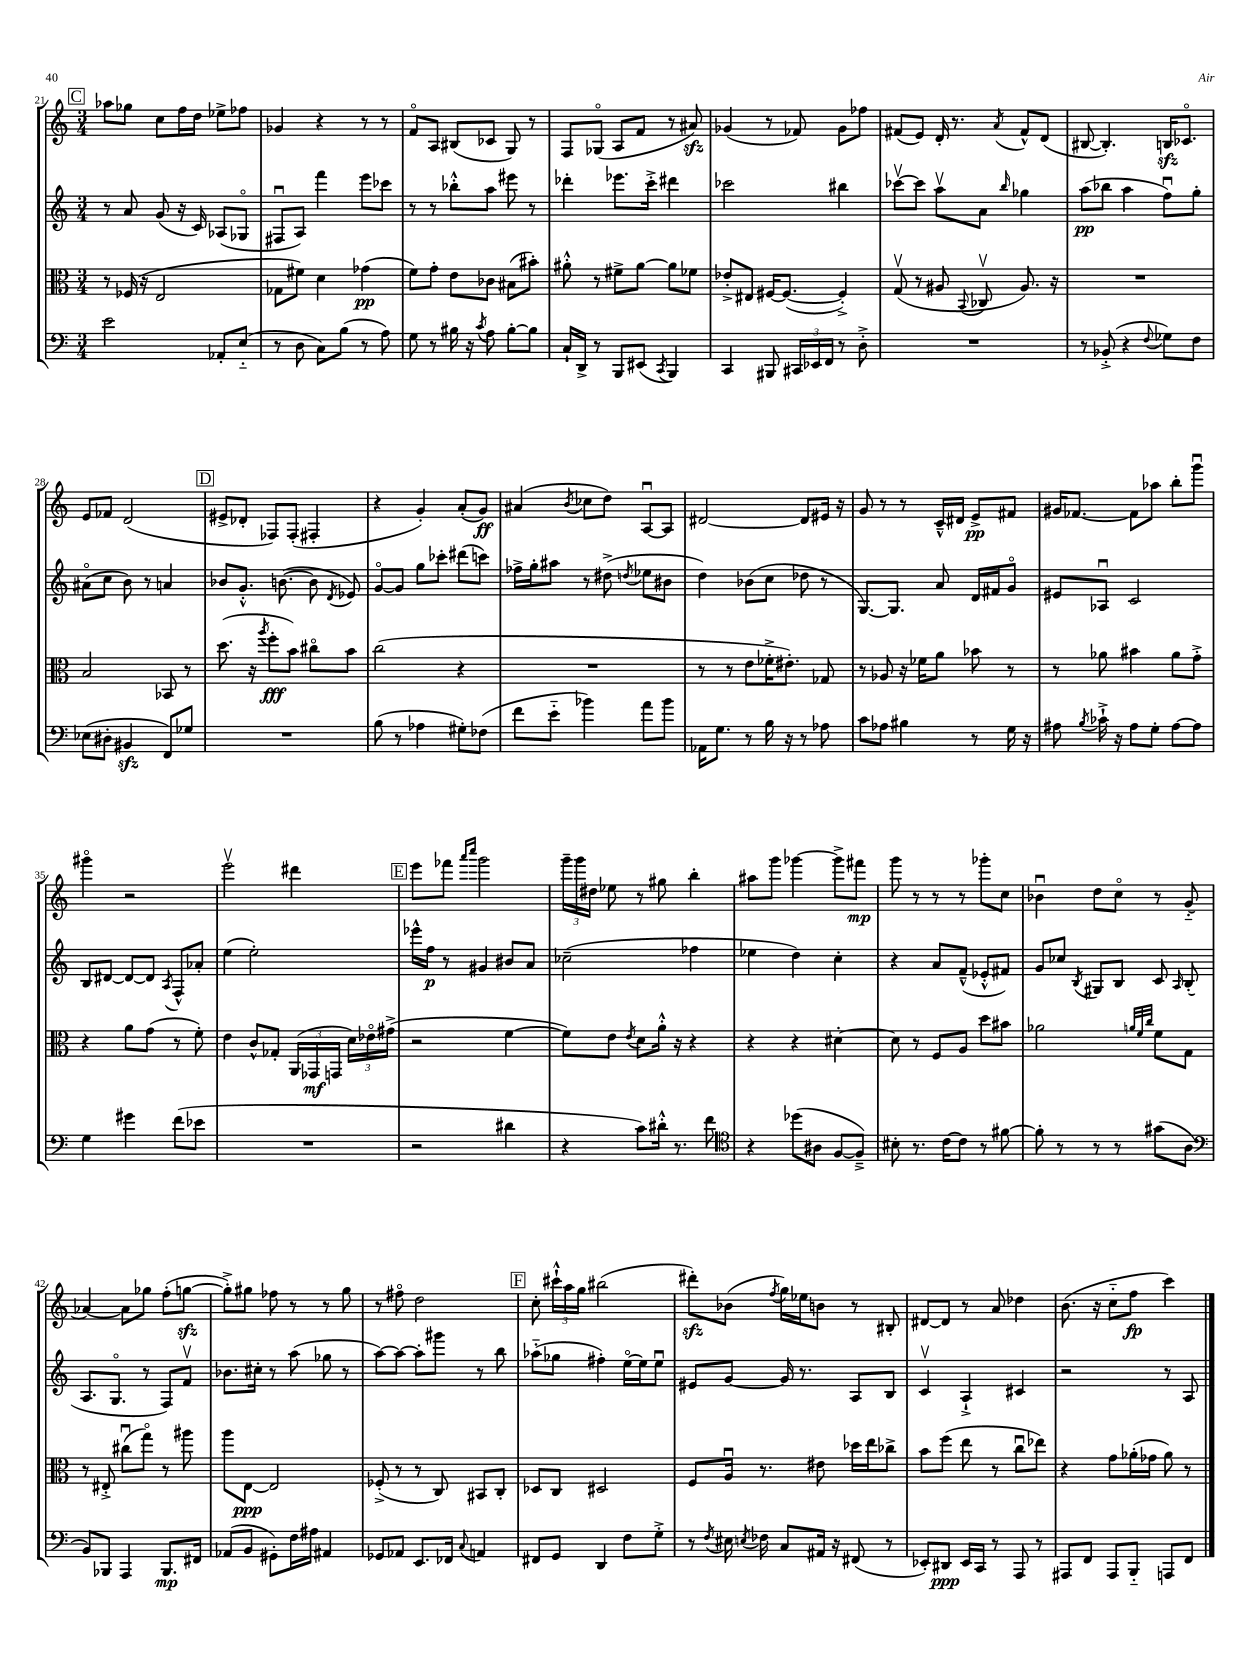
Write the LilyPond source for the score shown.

<<
\new StaffGroup <<
\new Staff = "s0" {
    \clef treble \key c \major \numericTimeSignature \time 3/4
    \autoBeamOff \mark \markup { \box "C" } aes''8[ ges''8] c''8[ f''16 d''16] ees''8[-> fes''8] |
    ges'4 r4 r8 r8 |
    f'8[\flageolet a8] bis8[( ces'8] g8) r8 |
    f8[ ges8]\flageolet( a8[ f'8] r8 ais'8\sfz) |
    ges'4( r8 fes'8) ges'8[ fes''8] |
    fis'8[( e'8]) d'16-. r8. \acciaccatura { a'8 } fis'8[-^ d'8]( |
    bis8~ bis4.-.) b16[\sfz ces'8.]\flageolet |
    e'8[ fes'8] d'2( |
    \mark \markup { \box "D" } eis'8[-> des'8]-. fes8[) fes8]-.( fis4-. |
    r4 g'4-.) a'8[-.( g'8]\ff) |
    ais'4( \acciaccatura { b'8 } ces''8[ d''8]) a8[~\downbow a8] |
    dis'2~ dis'8[ eis'16] r16 |
    g'8 r8 r8 c'16[---^ dis'16] e'8[->\pp fis'8] |
    gis'16[ fes'8.]~ fes'8[ aes''8] b''8[-. g'''8]\downbow |
    gis'''4\flageolet r2 |
    e'''2\upbow dis'''4 |
    \mark \markup { \box "E" } e'''8[ fes'''8] \grace { a'''16[ c''''16] } g'''2 |
    \tuplet 3/2 { g'''16[-- g'''16 dis''16] } ees''8 r8 gis''8 b''4-. |
    ais''8[ g'''8] ges'''4~ ges'''8[-> fis'''8]\mp |
    g'''8 r8 r8 r8 ges'''8[-. c''8] |
    bes'4\downbow d''8[ c''8]\flageolet r8 g'8-_( |
    aes'4~) aes'8[ ges''8] f''8[-.( g''8]~\sfz |
    g''8[-.->) gis''8] fes''8 r8 r8 gis''8 |
    r8 fis''8\flageolet d''2 |
    \mark \markup { \box "F" } c''8-. \tuplet 3/2 { cis'''16[-!-^ a''16 g''16] } bis''2( |
    dis'''8[-.\sfz) bes'8]( \acciaccatura { f''8 } g''16[) ees''16 b'8] r8 bis8-. |
    dis'8[~ dis'8] r8 a'8 des''4 |
    b'8.( r16 c''8[-_ f''8]\fp c'''4) \bar "|." |
}
\new Staff = "s1" {
    \clef treble \key c \major \numericTimeSignature \time 3/4
    \autoBeamOff \mark \markup { \box "C" } r8 a'8 g'8( r16 c'16) aes8[( ges8]\flageolet |
    fis8[\downbow a8]) f'''4 e'''8[ ces'''8] |
    r8 r8 bes''8[-.-^ a''8] eis'''8 r8 |
    des'''4-. ees'''8.[ c'''16]-.-> dis'''4 |
    ces'''2 bis''4 |
    ces'''8[~\upbow ces'''8] a''8[\upbow a'8] \grace { b''16 } ges''4 |
    a''8[\pp( bes''8] a''4 f''8[\downbow) g''8]-. |
    ais'8[\flageolet( c''8] b'8) r8 a'4 |
    \mark \markup { \box "D" } bes'8[ g'8.]-.-^ b'8.~( b'8 \acciaccatura { d'8 } ees'8) |
    g'8[~\flageolet g'8] g''8[ ces'''8]-. dis'''8[( c'''8]) |
    fes''16[-> g''16-. ais''8] r8 dis''8->( \acciaccatura { d''8 } ees''8[ bis'8] |
    d''4) bes'8[( c''8] des''8 r8 |
    g8.[~) g8.] a'8 d'16[ fis'16 g'8]\flageolet |
    eis'8[ aes8]\downbow c'2 |
    b8[ dis'8]~ dis'8[~ dis'8] \acciaccatura { a8 } f8[-^ aes'8]-. |
    e''4( e''2-.) |
    \mark \markup { \box "E" } ees'''16[-^ f''16]\p r8 gis'4 bis'8[ a'8] |
    ces''2--( fes''4 |
    ees''4 d''4) c''4-. |
    r4 a'8[ f'8]---^( ees'8[-.-^ fis'8]) |
    g'8[ ces''8] \acciaccatura { b8 } gis8[ b8] c'8 \grace { a16 } b8-.( |
    a8.[ g8.]\flageolet r8 f8[) f'8]\upbow |
    bes'8.[ cis''16]-. r8 a''8( ges''8 r8 |
    a''8[~) a''8]~ a''8[-. gis'''8] r8 b''8 |
    \mark \markup { \box "F" } aes''8[-_( ges''8] fis''4-.) e''16[~\flageolet e''16 e''8]\downbow |
    eis'8[ g'8]~ g'16 r8. a8[ b8] |
    c'4\upbow a4-!-> cis'4 |
    r2 r8 a8 \bar "|." |
}
\new Staff = "s2" {
    \clef alto \key c \major \numericTimeSignature \time 3/4
    \autoBeamOff \mark \markup { \box "C" } r8 fes16( r16 e2 |
    ges8[ fis'8]) d'4 ges'4\pp( |
    f'8[) g'8]-. e'8[ ces'8] bis8[( bis'8]-.) |
    ais'8-.-^ r8 fis'8[-> ais'8]~ ais'8[ fes'8] |
    ees'8[-.-> eis8] fis16[~ fis8.]~( fis4-.->) |
    g8\upbow( r8 ais8 \appoggiatura { b,8 } ces8\upbow ais8.) r16 |
    R2. |
    b2 bes,8 r8 |
    \mark \markup { \box "D" } d''8.( r16 \acciaccatura { a''8 } f''8[-.\fff b'8]) cis''8[\flageolet b'8] |
    c''2( r4 |
    R2. |
    r8 r8 e'8[ fes'16-.-> eis'8.]-.) ges8 |
    r8 aes8 r16 fes'16[ a'8] bes'8 r8 |
    r8 aes'8 bis'4 aes'8[ g'8]-.-> |
    r4 a'8[ g'8]( r8 f'8-.) |
    e'4 c'8[-^ ges8]-. \tuplet 3/2 { a,16[( ges,16\mf g,16] } \tuplet 3/2 { d'16[) ees'16\flageolet gis'16]->( } |
    \mark \markup { \box "E" } r2 f'4~ |
    f'8[) e'8] \acciaccatura { e'8 } d'8[ a'16]-.-^ r16 r4 |
    r4 r4 dis'4~-. |
    dis'8 r8 f8[ a8] d''8[ bis'8] |
    aes'2 \grace { a'32[ f'32 c''32] } f'8[ g8] |
    r8 eis8-.-> cis''8[\downbow( g''8]\flageolet) r8 ais''8 |
    a''8[ e8]~\ppp e2 |
    fes8-.->( r8 r8 c8) bis,8[ c8]-. |
    \mark \markup { \box "F" } des8[ c8] dis2 |
    f8[ a16]\downbow r8. eis'8 des''16[ e''16 ces''8]-> |
    b'8[ f''8]( e''8 r8 c''8[\downbow ees''8]) |
    r4 g'8[ aes'16-.( ges'16] aes'8) r8 \bar "|." |
}
\new Staff = "s3" {
    \clef bass \key c \major \numericTimeSignature \time 3/4
    \autoBeamOff \mark \markup { \box "C" } e'2 aes,8[-. e8]-_( |
    r8 d8 c8[) b8]( r8 a8) |
    g8 r8 bis16 r16 \acciaccatura { c'8 } a8 bis8[~-. bis8] |
    c16[-! d,16]-> r8 b,,8[ eis,8]( \acciaccatura { c,8 } b,,4) |
    c,4 bis,,8 \tuplet 3/2 { cis,16[ ees,16 f,16] } r8 d8-.-> |
    R2. |
    r8 bes,8-.->( r4 \appoggiatura { f8 } ges8[) f8] |
    ees8[( dis8]-. bis,4\sfz f,8[) ges8] |
    \mark \markup { \box "D" } R2. |
    b8( r8 aes4 gis8[-.) fes8]( |
    f'8[ e'8]-_ bes'4) a'8[ bes'8] |
    aes,16[ g8.] r8 b16 r16 r8 aes8 |
    c'8[ aes8] bis4 r8 g16 r16 |
    ais8 \acciaccatura { b8 } ces'16-!-> r16 ais8[ g8]-. ais8[~ ais8] |
    g4 gis'4 f'8[( ees'8] |
    R2. |
    \mark \markup { \box "E" } r2 dis'4 |
    r4 c'8[) dis'16]-.-^ r8. f'8 |
    \clef tenor r4 des''8[( ais8] f8[~ f8]--->) |
    bis8-. r8. c'16[~ c'8] r8 fis'8~ |
    fis'8-. r8 r8 r8 gis'8[( a8] |
    \clef bass b,8[) bes,,8] a,,4 bes,,8.[\mp fis,16] |
    aes,8[( b,8] gis,8[-.) f16 ais16] ais,4 |
    ges,8[ aes,8] e,8.[ fes,16] \appoggiatura { c8 } a,4 |
    \mark \markup { \box "F" } fis,8[ g,8] d,4 f8[ g8]-.-> |
    r8 \acciaccatura { f8 } eis16 \acciaccatura { e8 } fes16 c8[ ais,16] r16 fis,8( r8 |
    ees,8[-.) dis,8]\ppp ees,16[ c,16] r8 a,,8 r8 |
    ais,,8[ f,8] ais,,8[ b,,8]-_ a,,8[ f,8] \bar "|." |
}
>>
>>
\layout { \context { \Score currentBarNumber = #21 } }
